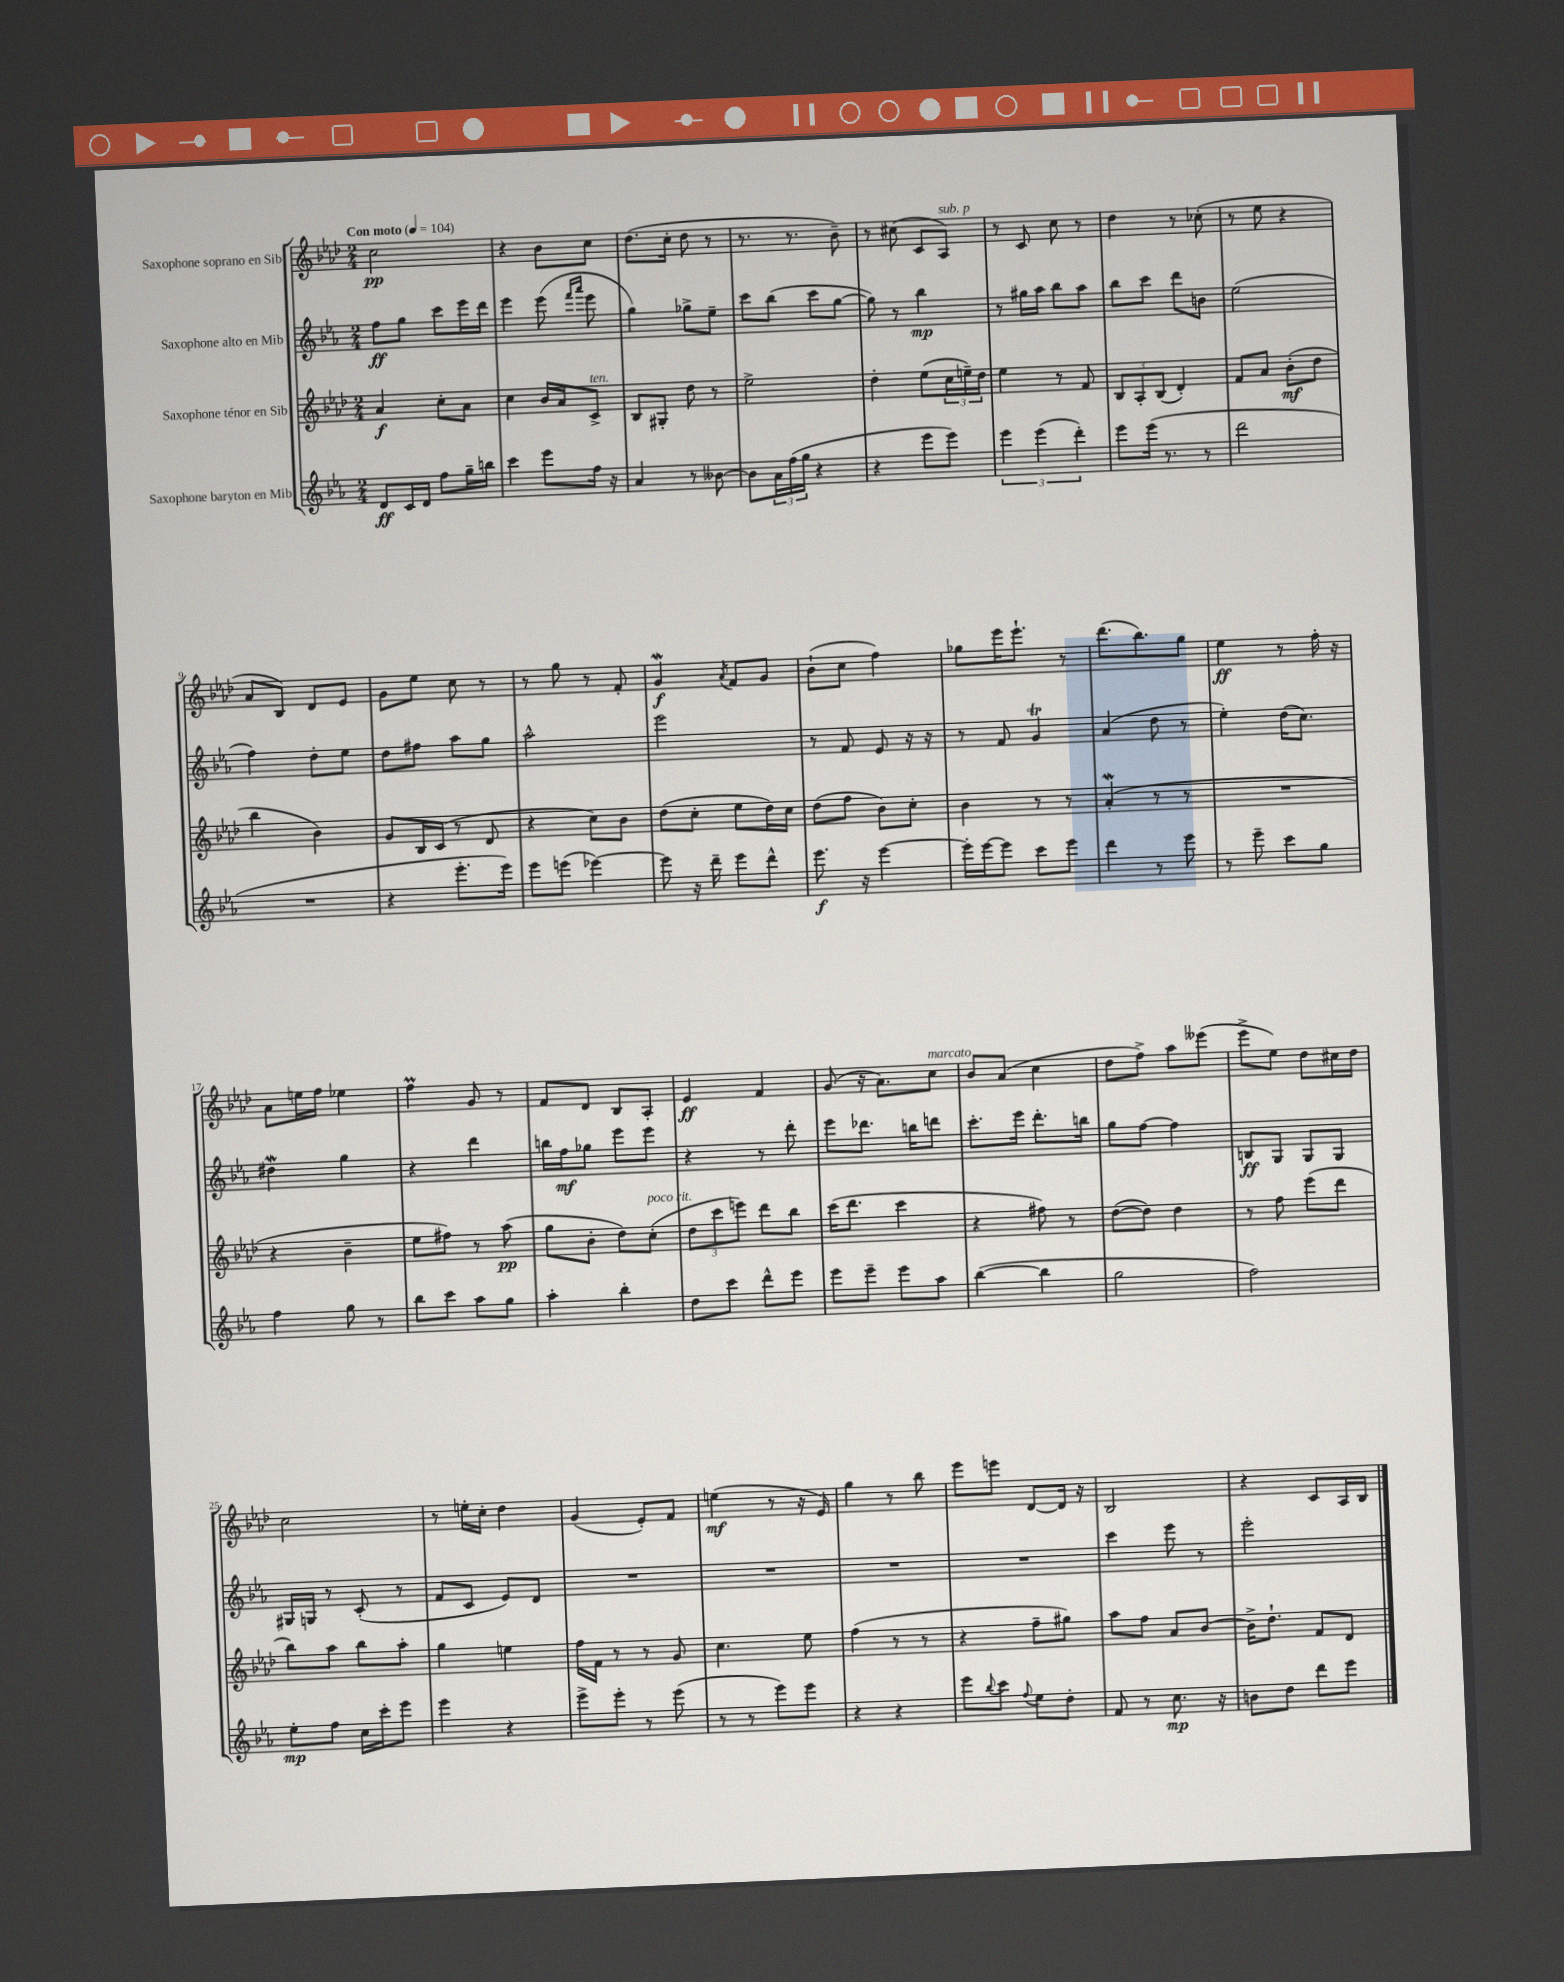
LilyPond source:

<<
\new StaffGroup <<
\new Staff = "s0" \with { instrumentName = "Saxophone soprano en Sib" } {
    \clef treble \key aes \major \numericTimeSignature \time 2/4 \tempo "Con moto" 4 = 104
    c''2\pp |
    r4 bes'8 c''8 |
    des''8.( c''16-. des''8 r8 |
    r8. r8. bes'8--) |
    r8 cis''8( c'8 aes8^\markup { \italic "sub. p" }) |
    r8 c'8 c''8 r8 |
    des''4 r8 ces''8-.( |
    r8 ees''8 r4 |
    aes'8 bes8) des'8 ees'8 |
    g'8 ees''8 c''8 r8 |
    r8 g''8 r8 f'8-. |
    g'4\mordent\f \acciaccatura { aes'8 } f'8 g'8 |
    bes'8-!( c''8 f''4) |
    ges''8 ees'''16 ees'''8.-! r8 |
    des'''8.( bes''8.) g''8 |
    ees''4\ff r8 f''16-. r16 |
    aes'8 e''16 f''16 ees''4 |
    f''4\prall g'8 r8 |
    f'8 des'8 bes8 aes8-. |
    ees'4\ff f'4 |
    g'8( r16 aes'8.) c''8^\markup { \italic "marcato" } |
    bes'8 aes'8( c''4 |
    des''8 f''8->) aes''8 eeses'''8( |
    ees'''8-> ees''8) des''8 cis''16 des''16 |
    c''2 |
    r8 e''16-. c''16-. des''4 |
    g'4( ees'8-.) f'8 |
    e''4\mf( r8 r16 ees'16) |
    g''4 r8 bes''8 |
    ees'''8 e'''8 des'8~ des'16 r16 |
    bes2 |
    r4 c'8 aes16 bes16 \bar "|." |
}
\new Staff = "s1" \with { instrumentName = "Saxophone alto en Mib" } {
    \clef treble \key ees \major \numericTimeSignature \time 2/4
    f''8\ff g''8 c'''8 ees'''16 d'''16 |
    ees'''4 ees'''8( \grace { f'''16 aes'''16 } ees'''8 |
    g''4) ges''8-> ees''8-- |
    c'''8 bes''8( c'''8 g''8~ |
    g''8) r8 bes''4\mp |
    r8 gis''16 aes''16 bes''8 aes''8 |
    bes''8 c'''8 d'''8 b'8 |
    ees''2( |
    f''4) d''8-. ees''8 |
    d''8 fis''8 aes''8 g''8 |
    aes''2-^ |
    ees'''2 |
    r8 f'8 ees'8 r16 r16 |
    r8 f'8 g'4\trill |
    aes'4( d''8 r8 |
    ees''4-.) d''16( c''8.) |
    dis''4\mordent g''4 |
    r4 d'''4 |
    b''16 f''16\mf ges''8 ees'''8 ees'''8 |
    r4 r8 d'''8-. |
    ees'''8 des'''8. b''16 d'''8 |
    c'''8.-. ees'''16 d'''8.-. b''16 |
    g''8 f''8~ f''4 |
    b8\ff g8 g8 g8 |
    gis16 g16 r8 c'8-.( r8 |
    f'8 c'8 ees'8) d'8 |
    R2 |
    R2 |
    R2 |
    R2 |
    c'''4 ees'''8 r8 |
    ees'''2-. \bar "|." |
}
\new Staff = "s2" \with { instrumentName = "Saxophone ténor en Sib" } {
    \clef treble \key aes \major \numericTimeSignature \time 2/4
    aes'4\f c''8-. aes'8 |
    c''4 bes'16 aes'16 c'8->^\markup { \italic "ten." } |
    bes8 gis8-. des''8 r8 |
    ees''2-> |
    des''4-. ees''8( \tuplet 3/2 { c''16 e''16--) des''16 } |
    ees''4 r8 f'8 |
    \tuplet 3/2 { bes8 aes8-. bes8( } des'4-.) |
    f'8 aes'8 bes'8-.\mf( des''8 |
    bes''4 bes'4) |
    g'8 bes16 c'16( r8 des'8 |
    r4 c''8) bes'8 |
    des''8( c''8-. ees''8 des''16) c''16 |
    des''8( f''8 bes'8) c''8-. |
    bes'4 r8 r8 |
    aes'4-.\mordent( r8 r8 |
    R2 |
    r4 bes'4-- |
    ees''8 fis''8) r8 aes''8\pp( |
    g''8 bes'8-. des''8) c''8-.^\markup { \italic "poco rit." }( |
    \tuplet 3/2 { des''8 c'''8 e'''8) } des'''8 bes''8 |
    c'''16( des'''8. c'''4 |
    r4 fis''8) r8 |
    des''8~( des''8) des''4 |
    r8 f''8 ees'''8( des'''8 |
    bes''8) aes''8 bes''8 aes''8-. |
    g''4 e''4 |
    f''16 f'16 r8 r8 g'8 |
    c''4. ees''8 |
    f''4( r8 r8 |
    r4 f''8-- gis''8) |
    aes''8 f''8 aes'8 bes'8~ |
    bes'16-> des''8.-! f'8 des'8 \bar "|." |
}
\new Staff = "s3" \with { instrumentName = "Saxophone baryton en Mib" } {
    \clef treble \key ees \major \numericTimeSignature \time 2/4
    d'8\ff c'16 d'16 f''8 g''16-- b''16 |
    c'''4 ees'''8 f''16 r16 |
    aes'4 r8 beses'8~ |
    beses'8 \tuplet 3/2 { aes'16 f''16( g''16 } r4 |
    r4 ees'''8 ees'''8) |
    \tuplet 3/2 { ees'''4 ees'''4( d'''4-.) } |
    ees'''8 ees'''16( r8. r8 |
    d'''2 |
    R2 |
    r4 ees'''8.-. ees'''16) |
    ees'''8 e'''8( ees'''4~) |
    ees'''8 r16 d'''16-- ees'''8 d'''8-^ |
    ees'''8.\f r16 ees'''4~ |
    ees'''16-. ees'''16~ ees'''8 c'''8 ees'''8 |
    d'''4 r8 ees'''8 |
    r8 ees'''8-- c'''8 g''8 |
    f''4 g''8 r8 |
    bes''8 c'''8 aes''8 g''8 |
    aes''4-. bes''4-. |
    d''8 c'''8 d'''8-^ ees'''8 |
    ees'''8 ees'''8-- ees'''8 aes''8 |
    bes''4~( bes''4 |
    g''2 |
    f''2) |
    ees''8-.\mp f''8 c''16 c'''16-. ees'''8 |
    ees'''4 r4 |
    ees'''8-> ees'''8-. r8 ees'''8( |
    r8 r8 ees'''8) ees'''8 |
    r4 r4 |
    ees'''8 \appoggiatura { bes''8 } c'''8 \appoggiatura { f''8 } ees''8 d''8-. |
    f'8 r8 c''8.\mp r16 |
    b'8 d''8 d'''8 ees'''8 \bar "|." |
}
>>
>>
